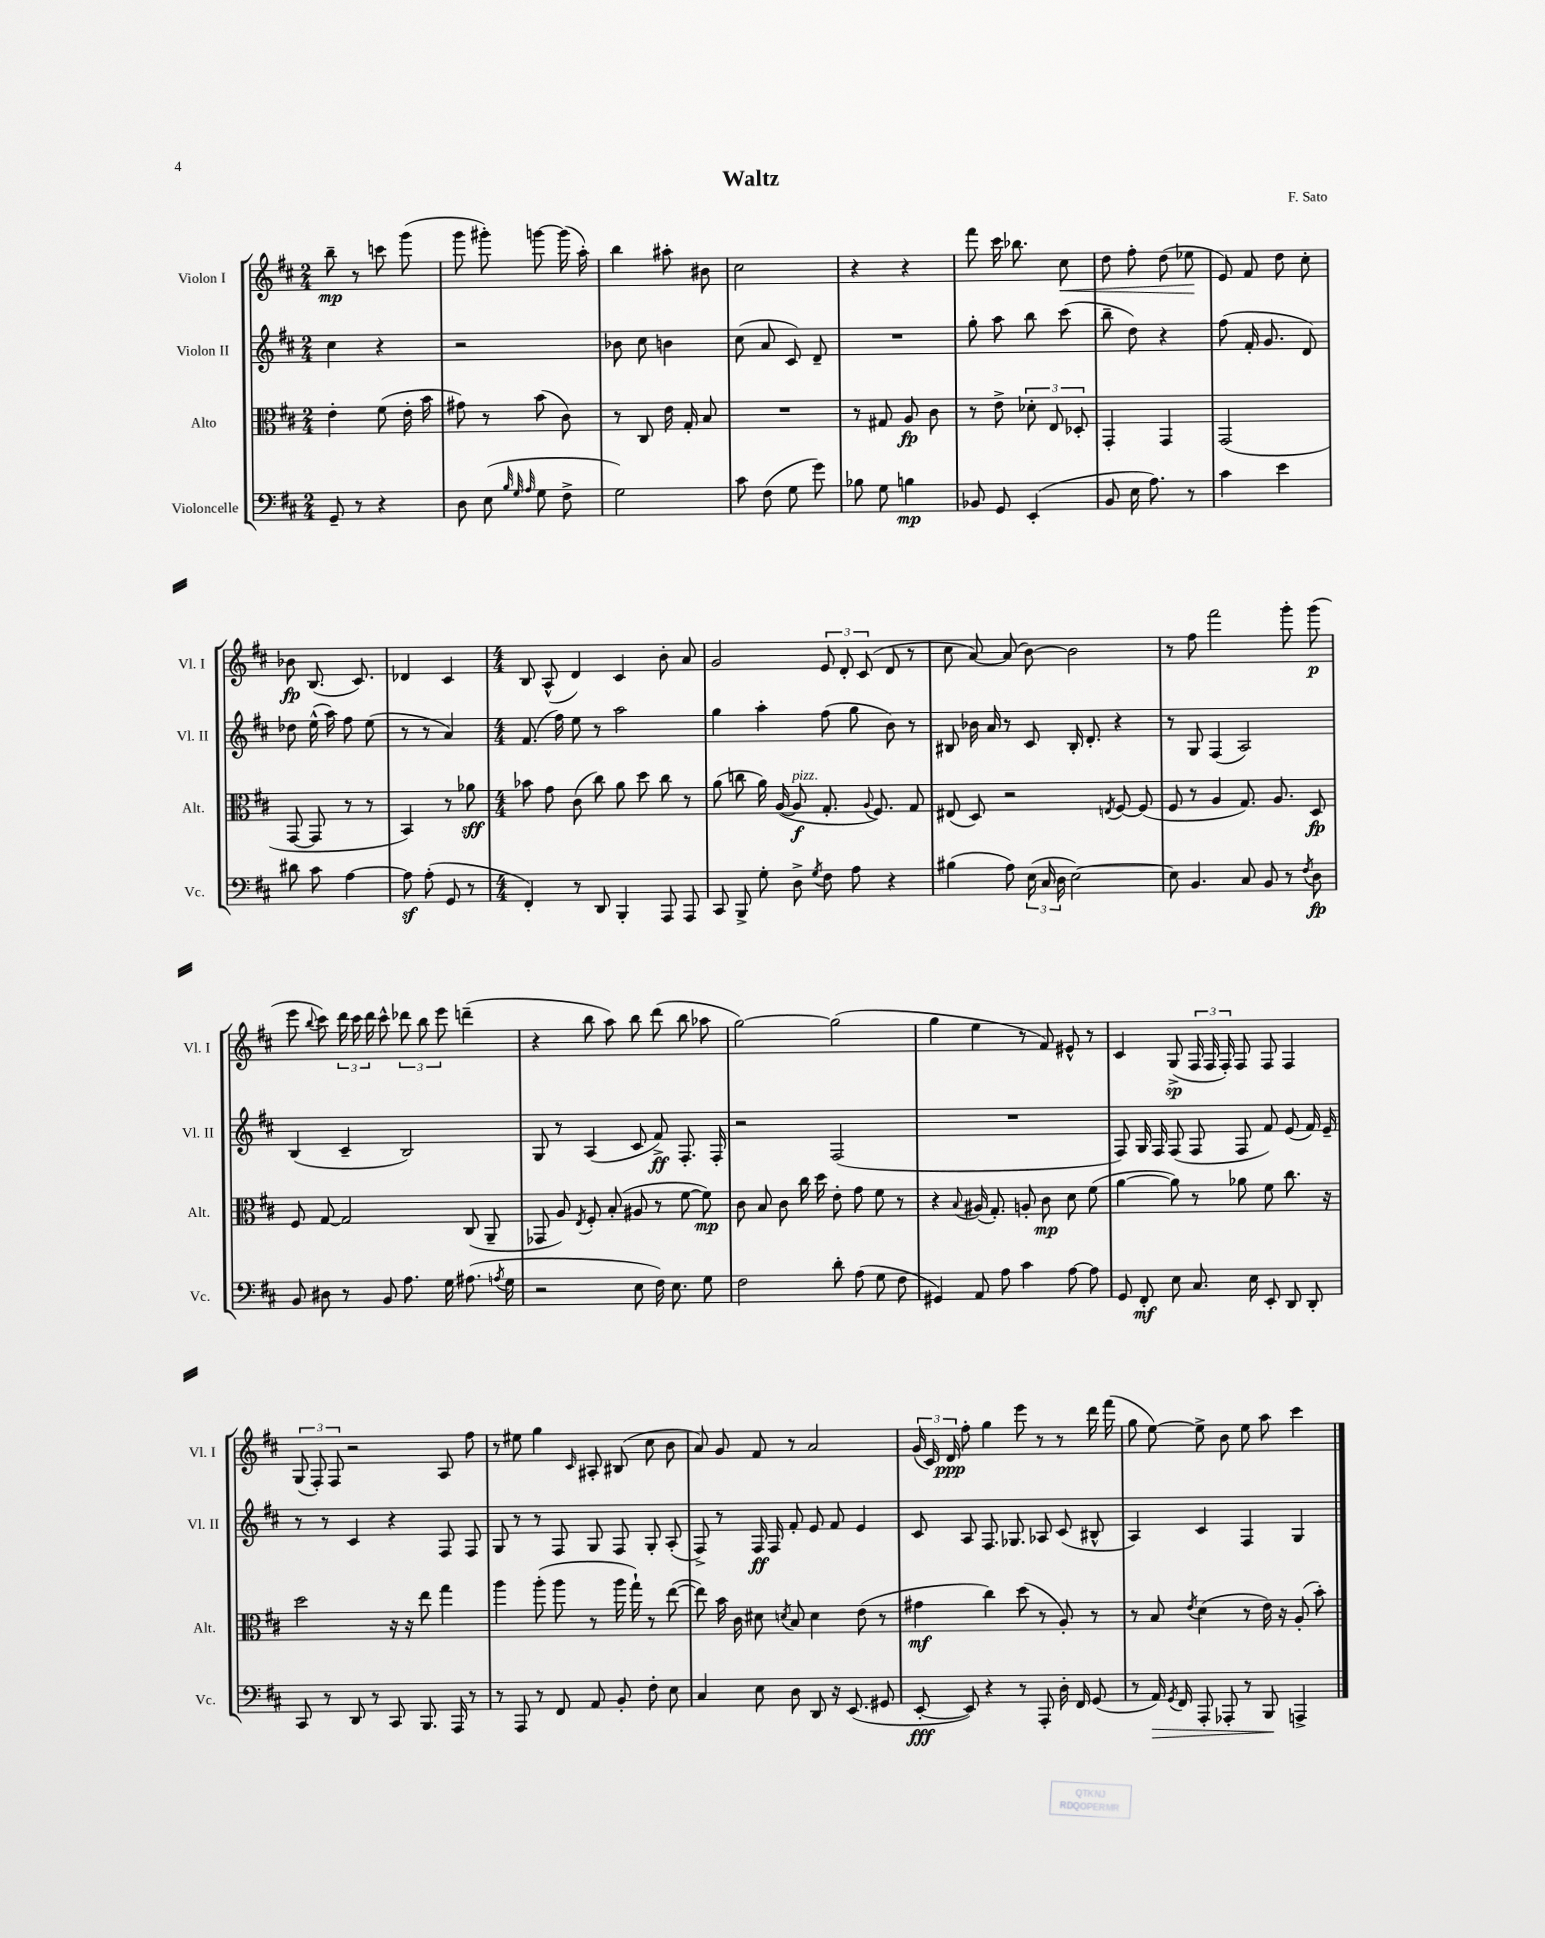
\header { title = "Waltz" composer = "F. Sato" }
<<
\new StaffGroup <<
\new Staff = "s0" \with { instrumentName = "Violon I" shortInstrumentName = "Vl. I" } {
    \clef treble \key d \major \numericTimeSignature \time 2/4
    \autoBeamOff b''8--\mp r8 c'''8 g'''8( |
    g'''8 gis'''8-.) g'''8~ g'''16( a''16-.) |
    b''4 ais''8-. bis'8 |
    cis''2 |
    r4 r4 |
    fis'''8 cis'''16 bes''8. cis''8\< |
    d''8 fis''8-. d''8( ees''8\! |
    e'8) fis'8 d''8 cis''8-. |
    bes'8\fp b8.( cis'8.) |
    des'4 cis'4 |
    \numericTimeSignature \time 4/4 b8 a8-^( d'4) cis'4 b'8-. a'8 |
    g'2 \tuplet 3/2 { e'8 d'8-. cis'8( } d'8 r8 |
    cis''8 a'8~) a'8( b'8~) b'2 |
    r8 fis''8 fis'''2 g'''8-. g'''8\p( |
    e'''8 \appoggiatura { b''8 } cis'''8) \tuplet 3/2 { d'''16 cis'''16 d'''16 } cis'''8-^ \tuplet 3/2 { des'''8 b''8 e'''8 } d'''4--( |
    r4 b''8 a''8) b''8 d'''8( b''8 aes''8 |
    g''2~) g''2( |
    g''4 e''4 r8 fis'8) eis'8-^ r8 |
    cis'4 g8->\sp( \tuplet 3/2 { fis16 fis16 fis16-.) } fis8 fis8 fis4 |
    \tuplet 3/2 { g8( fis8-.) fis8 } r2 a8 fis''8 |
    r8 eis''8 g''4 \grace { cis'16 } ais8-. bis8( cis''8 b'8 |
    a'8) g'8 fis'8 r8 a'2 |
    \tuplet 3/2 { g'16( cis'16) d'16\ppp } fis''8-. g''4 e'''8 r8 r8 d'''16 fis'''16( |
    g''8 e''8~) e''8-> b'8 e''8 a''8 cis'''4 \bar "|." |
}
\new Staff = "s1" \with { instrumentName = "Violon II" shortInstrumentName = "Vl. II" } {
    \clef treble \key d \major \numericTimeSignature \time 2/4
    \autoBeamOff cis''4 r4 |
    r2 |
    bes'8 cis''8 b'4 |
    cis''8( a'8 cis'8) d'8-- |
    R2 |
    g''8-. a''8 b''8 cis'''8( |
    b''8-- d''8) r4 |
    fis''8( fis'16-. g'8. d'8) |
    des''8 e''16-^( a''16) fis''8 e''8( |
    r8 r8 a'4) |
    \numericTimeSignature \time 4/4 fis'8.( fis''16) e''8 r8 a''2 |
    g''4 a''4-. fis''8( g''8 b'8) r8 |
    bis8 bes'16 a'16 r8 cis'8 bis16-. d'8.-. r4 |
    r8 g8 fis4( a2) |
    b4( cis'4-- b2) |
    g8 r8 a4( cis'8 fis'8->\ff) fis8.-. fis16-. |
    r2 fis2( |
    R1 |
    fis8) g16 fis16 fis8( fis8 fis8 fis'8) e'8( fis'16) e'16-- |
    r8 r8 cis'4 r4 fis8 fis8 |
    g8 r8 r8 fis8 g8 fis8 g8-. a8-.( |
    fis8->) r8 fis16\ff fis16 fis'8-. e'8 fis'8 e'4 |
    cis'8 a8 fis8. ges8. aes8 cis'8( bis8-^ |
    a4) cis'4 fis4 g4 \bar "|." |
}
\new Staff = "s2" \with { instrumentName = "Alto" shortInstrumentName = "Alt." } {
    \clef alto \key d \major \numericTimeSignature \time 2/4
    \autoBeamOff e'4-. fis'8( e'16-. b'16 |
    gis'8) r8 b'8( cis'8) |
    r8 cis8 e'16 g16-. b8 |
    R2 |
    r8 gis8 a8\fp cis'8 |
    r8 e'8-> \tuplet 3/2 { des'8-. e8 des8-. } |
    g,4-. g,4 |
    g,2( |
    g,8~ g,8 r8 r8 |
    b,4) r8 aes'8\sff |
    \numericTimeSignature \time 4/4 bes'8 g'8 cis'8( cis''8) a'8 d''8 cis''8 r8 |
    a'8( c''8 a'16) a16~( a8\f^\markup { \italic "pizz." } g8.-. \appoggiatura { a8 } fis8.) g8 |
    eis8( d8) r2 \acciaccatura { e8 } fis8~ fis8( |
    fis8 r8 a4 g8.) a8. d8\fp |
    fis8 g8~ g2 cis8( a,8-- |
    ges,8 a8) \acciaccatura { e8 } fis8-. b8-.( ais8 r8 fis'8~ fis'8\mp) |
    cis'8 b8 cis'8 cis''16 d''16 e'8-. g'8 fis'8 r8 |
    r4 \appoggiatura { b8 } ais16( g8.-.) a8-. cis'8\mp d'8 fis'8( |
    a'4~ a'8) r8 aes'8 fis'8 cis''8. r16 |
    d''2 r16 r16 e''8 g''4 |
    a''4 a''8-.( a''8 r8 a''16 g''16-!) r8 e''8~( |
    e''8) b'16 cis'16 dis'8 \acciaccatura { d'8 } b8 d'4 e'8( r8 |
    gis'4\mf cis''4) d''8( r8 a8-.) r8 |
    r8 b8 \acciaccatura { e'8 } d'4( r8 e'16) r16 a8-.( b'8-.) \bar "|." |
}
\new Staff = "s3" \with { instrumentName = "Violoncelle" shortInstrumentName = "Vc." } {
    \clef bass \key d \major \numericTimeSignature \time 2/4
    \autoBeamOff g,8-- r8 r4 |
    d8 e8( \grace { b32 g32 a32 } g8 fis8-> |
    g2) |
    cis'8 fis8( g8 g'8) |
    bes8 g8 b4\mp |
    bes,8 g,8 e,4-.( |
    b,8 e16 a8.) r8 |
    cis'4 e'4 |
    dis'8 cis'8 a4~ |
    a8\sf a8-.( g,8 r8 |
    \numericTimeSignature \time 4/4 fis,4-.) r8 d,8 b,,4-. a,,8 a,,8 |
    cis,8 b,,8-> g8-. d8-> \acciaccatura { g8 } fis8 a8 r4 |
    bis4( a8) \tuplet 3/2 { e16( cis16 d16 } e2~) |
    e8 b,4. cis8 b,8 r8 \acciaccatura { fis8 } d8\fp |
    b,8 dis8 r8 b,8 a8. g16 ais8.( \acciaccatura { a8 } g16 |
    r2 e8 fis16) e8. g8 |
    fis2 d'8-. a8( g8 fis8 |
    gis,4) a,8 a8 cis'4 a8~ a8 |
    g,8 fis,8-.\mf e8 cis8. e16 e,8-. d,8 d,8-. |
    cis,8 r8 d,8 r8 cis,8 b,,8. a,,16 r8 |
    r8 a,,8 r8 fis,8 a,8 b,8-. fis8-. e8 |
    cis4 e8 d8 d,8 r16 e,8.( gis,8 |
    e,8~-.\fff e,8) r4 r8 a,,8-. d16-. fis,16 g,8( |
    r8 a,16\>) \acciaccatura { g,8 } fis,16 a,,8-. aes,,8-. r8 b,,8\! a,,4-> \bar "|." |
}
>>
>>
\layout { \context { \Score \remove "Bar_number_engraver" } }
